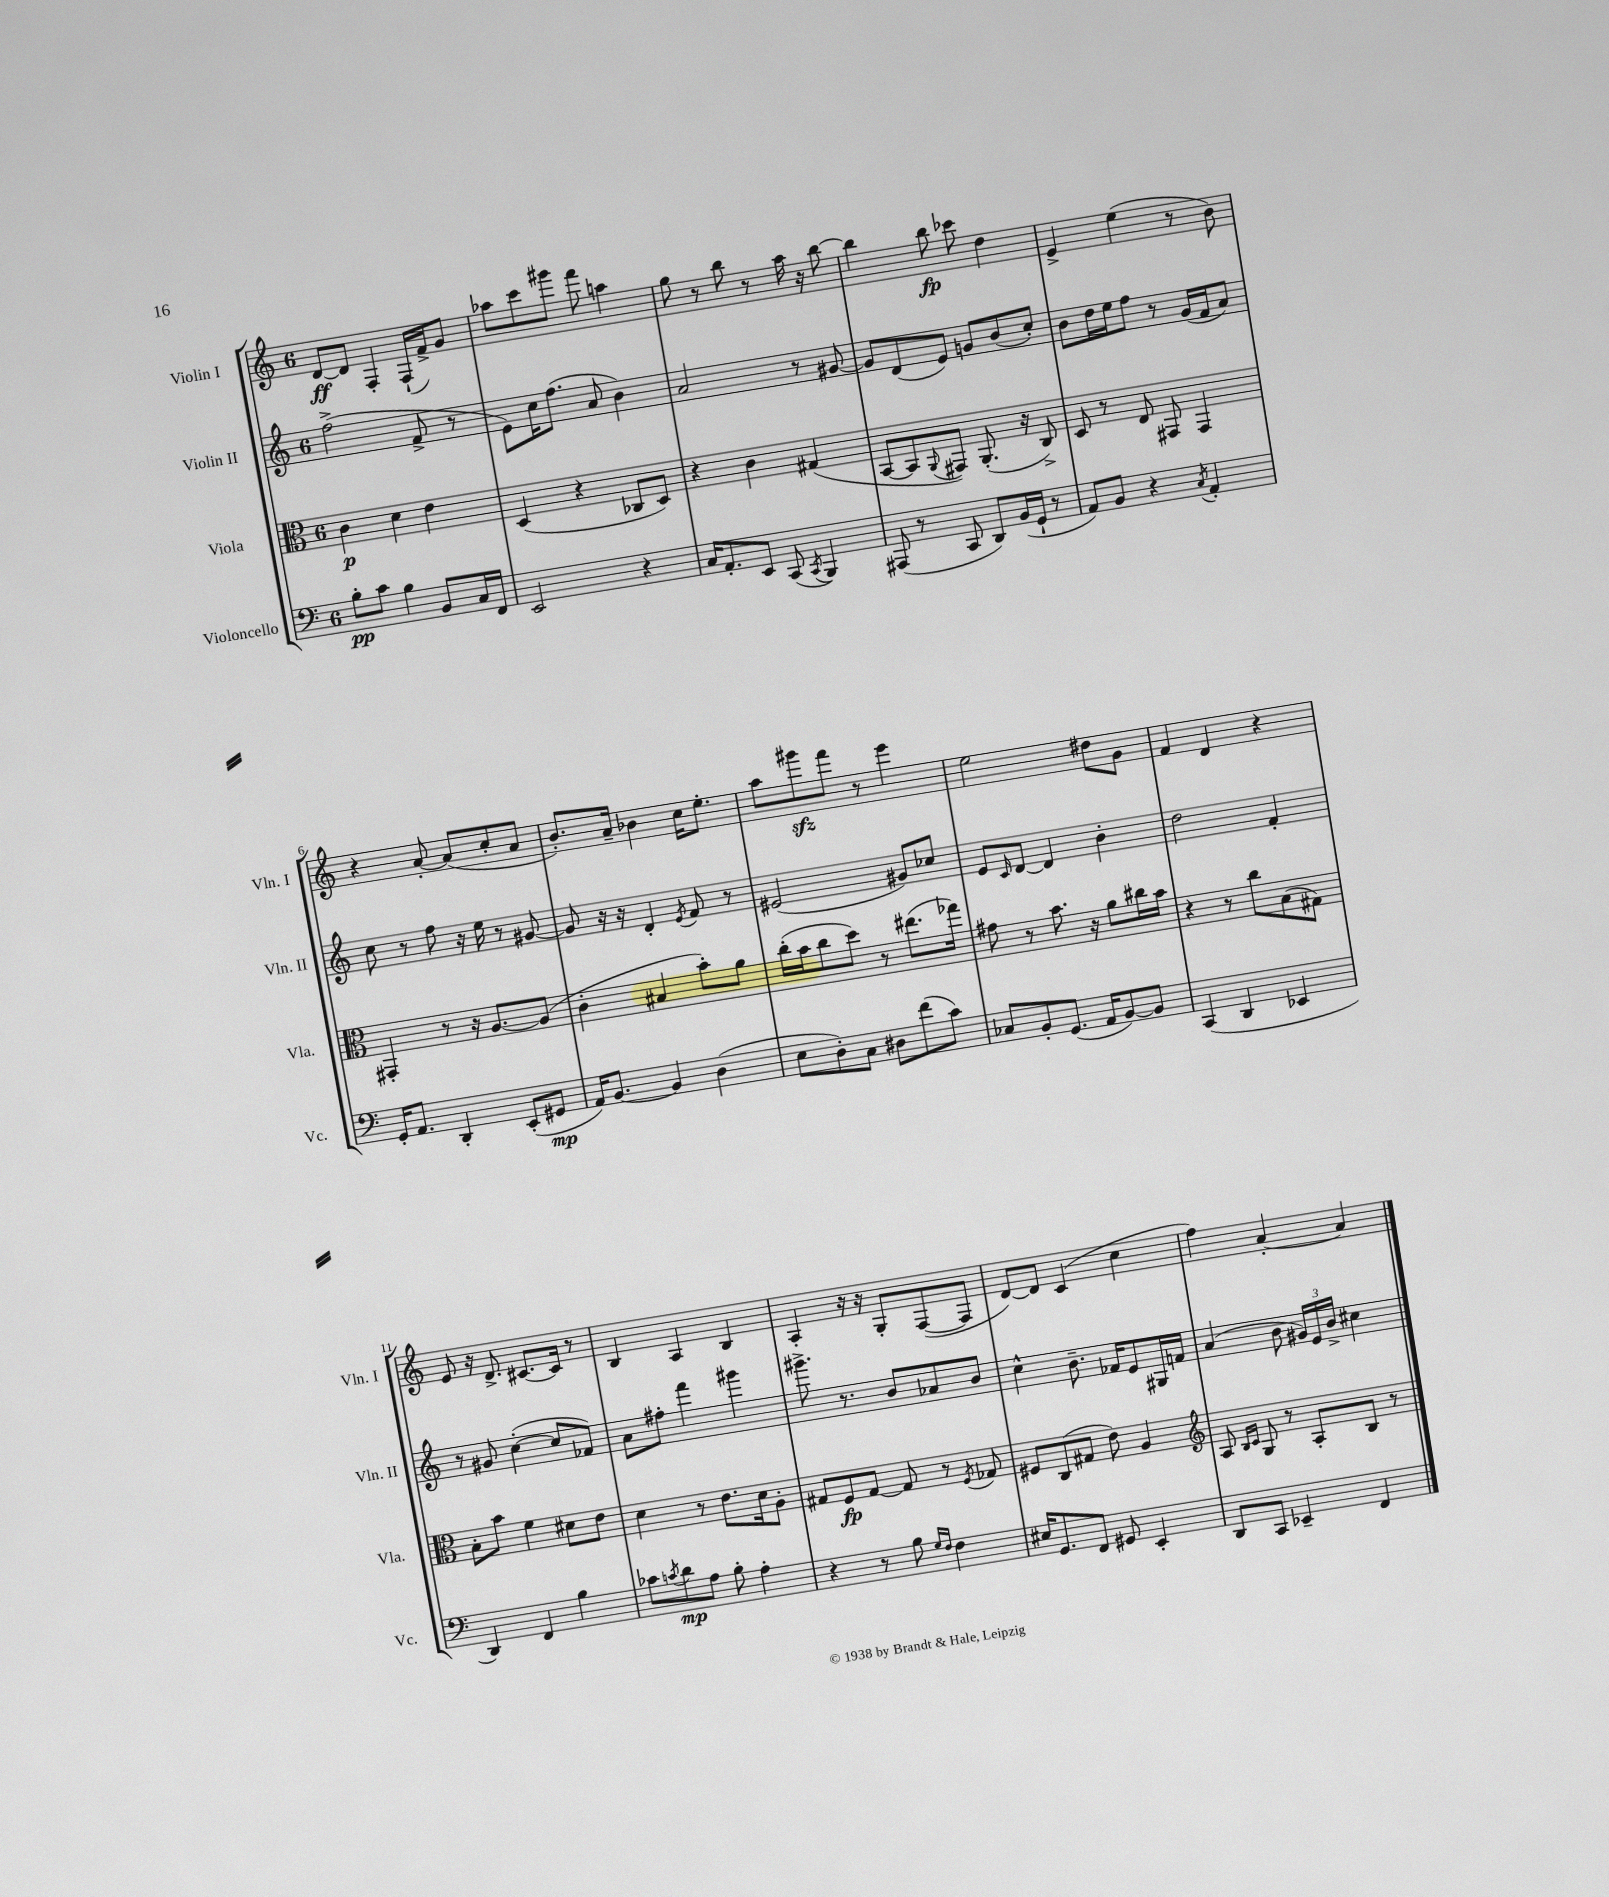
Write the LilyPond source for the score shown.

<<
\new StaffGroup <<
\new Staff = "s0" \with { instrumentName = "Violin I" shortInstrumentName = "Vln. I" } {
    \clef treble \key c \major \once \override Staff.TimeSignature.style = #'single-digit \time 6/8
    d'8~\ff d'8 f4-. f16-!( f'16->) g'8 |
    aes''8 c'''8 gis'''8 f'''8 a''4 |
    g''8 r8 b''8 r8 a''16 r16 b''8~ |
    b''4 b''8\fp ces'''8 d''4 |
    e'4-> e''4( r8 b'8) |
    r4 a'8~-. a'8( c''8-. a'8 |
    b'8.-.) a'16-- bes'4 c''16 e''8.-. |
    a''8 gis'''8\sfz f'''8 r8 e'''4 |
    e''2 dis''8 g'8 |
    f'4 d'4 r4 |
    e'8 r16 d'8.-> cis'8.~ cis'16 r8 |
    b4 a4 b4 |
    a4-. r16 r16 g8-. f8~( f8 |
    d'8~) d'8 c'4( c''4 |
    f''4) a'4~-. a'4 \bar "|." |
}
\new Staff = "s1" \with { instrumentName = "Violin II" shortInstrumentName = "Vln. II" } {
    \clef treble \key c \major \once \override Staff.TimeSignature.style = #'single-digit \time 6/8
    f''2->( f'8-> r8 |
    e'8) c''16 f''8.( a'8 b'4) |
    a'2 r8 gis'8~ |
    gis'8 d'8( e'8) g'8 b'8( c''8-.) |
    b'8 d''16 e''16 f''8 r8 g'16( f'16 a'8) |
    c''8 r8 f''8 r16 e''16 r8 gis'8~ |
    gis'8 r16 r16 d'4-. \acciaccatura { e'8 } f'8 r8 |
    eis'2( gis'8) ces''8 |
    e'8 \grace { c'16 } d'8~ d'4 b'4-. |
    d''2 f'4-. |
    r8 gis'8 c''4~-.( c''8 fes'8) |
    a'8 fis''8-. f'''4 gis'''4 |
    gis'''8.-> r8. b'8 aes'8 b'8 |
    c''4-^ b'8.-- fes'16 e'8 gis16 f'16 |
    a'4( b'8 \tuplet 3/2 { gis'16) e'16 b'16-> } cis''4 \bar "|." |
}
\new Staff = "s2" \with { instrumentName = "Viola" shortInstrumentName = "Vla." } {
    \clef alto \key c \major \once \override Staff.TimeSignature.style = #'single-digit \time 6/8
    c'4\p d'4 e'4 |
    d4( r4 ces8 d8) |
    r4 c'4 gis4( |
    b,8~ b,8 \appoggiatura { a,8 } gis,8) a,8.-.( r16 c8->) |
    d8 r8 e8 gis,8 gis,4 |
    gis,4-. r8 r16 a8.~ a8( |
    c'4-. bis4 b'8-.) a'8 |
    c''16-.( b'16 c''8 d''8) r8 eis''8.( ges''16) |
    gis'8 r8 b'8. r16 a'8 cis''16 b'16 |
    r4 r8 c''8 b8( gis8) |
    b8-. b'8 f'4 dis'8 e'8 |
    d'4 r8 e'8. d'16 a8-. |
    gis8 f8\fp gis8~ gis8 r8 \acciaccatura { f8 } ges8 |
    fis8 c8( gis8 e'8) a4 |
    \clef treble a8 \grace { b16 c'16 } g8 r8 a8-. b8 r8 \bar "|." |
}
\new Staff = "s3" \with { instrumentName = "Violoncello" shortInstrumentName = "Vc." } {
    \clef bass \key c \major \once \override Staff.TimeSignature.style = #'single-digit \time 6/8
    b8-.\pp c'8 b4 b,8 c16 f,16 |
    e,2 r4 |
    c16 a,8.-. e,8 c,8( \acciaccatura { c,8 } b,,4) |
    ais,,8( r8 c,8 d,8) b,16( g,16-! r8 |
    a,8) b,8 r4 \acciaccatura { c8 } a,4-. |
    g,16-. a,8. d,4-. e,8-.( gis,8\mp |
    a,16) b,8.~ b,4 d4( |
    e8 d8-.) c8 dis8 f'8( c'8) |
    ces8 b,8-. g,8.( a,16 b,8~) b,8 |
    c,4( d,4 ees,4 |
    d,4) f,4 b4 |
    ces'8 \acciaccatura { c'8 } d'8\mp a8 b8-. a4-. |
    r4 r8 b8 \grace { g16 f16 } f4 |
    eis16 g,8. f,8 gis,8 e,4-. |
    d,8 c,8 ees,4-- f,4 \bar "|." |
}
>>
>>
